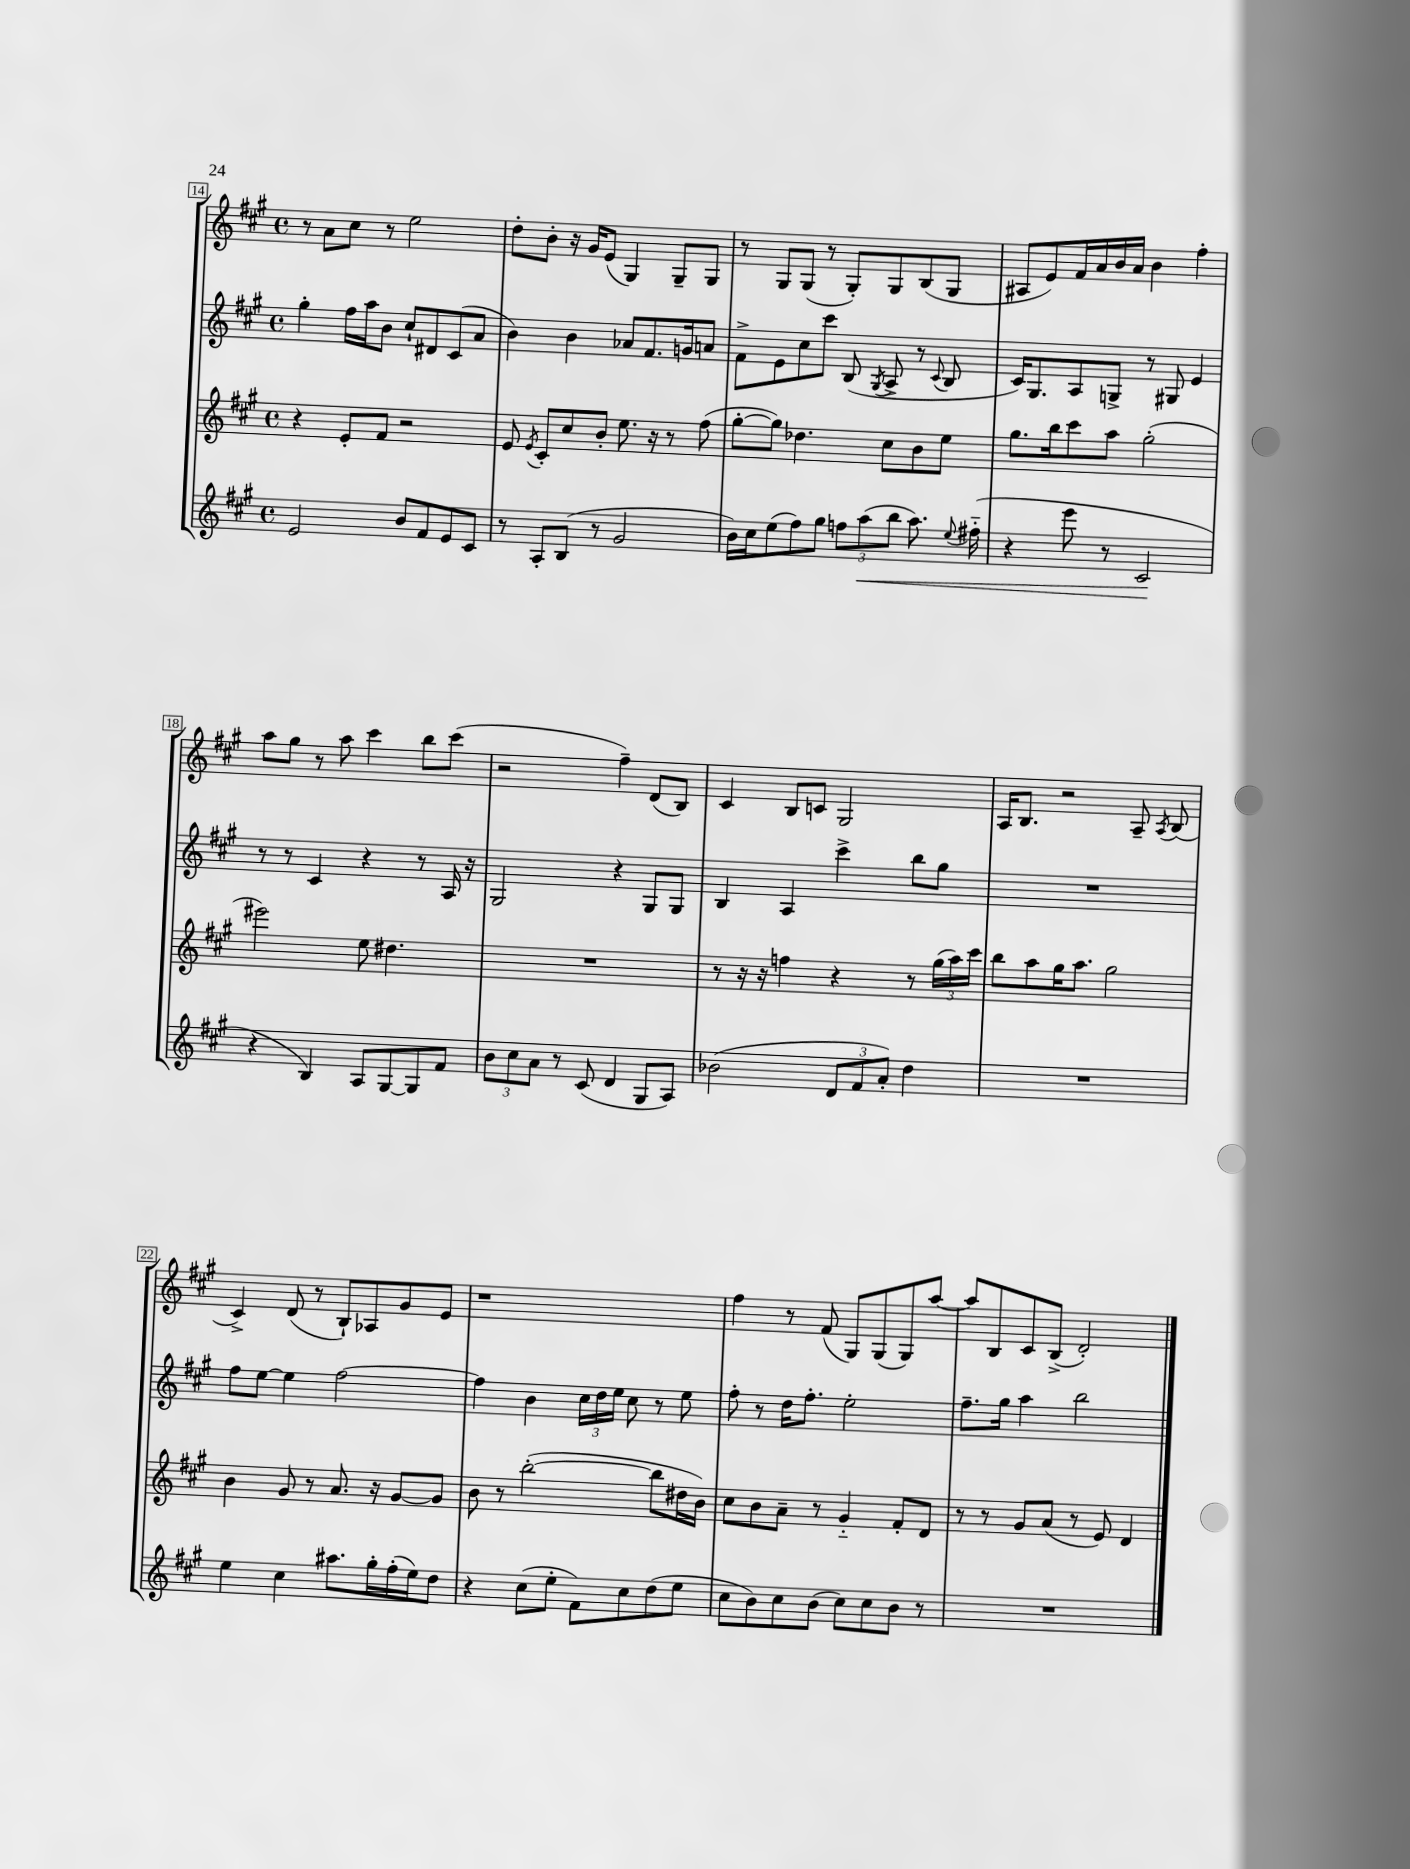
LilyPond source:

<<
\new StaffGroup <<
\new Staff = "s0" {
    \clef treble \key a \major \defaultTimeSignature \time 4/4
    \autoBeamOff r8 a'8[ cis''8] r8 e''2 |
    d''8[-. b'8]-. r16 gis'16[ e'8]( gis4) gis8[-- gis8] |
    r8 gis8[ gis8]( r8 gis8[-.) gis8 b8( gis8] |
    ais8[ e'8) fis'16 a'16 b'16 a'16] b'4 fis''4-. |
    a''8[ gis''8] r8 a''8 cis'''4 b''8[ cis'''8]( |
    r2 fis''4--) d'8[( b8]) |
    cis'4 b8[ c'8] gis2 |
    a16[ b8.] r2 a8-- \acciaccatura { a8 } b8( |
    cis'4->) d'8( r8 b8[-!) aes8 gis'8 e'8] |
    r1 |
    fis''4 r8 fis'8( gis8[) gis8( gis8) a''8]~ |
    a''8[ b8 cis'8 b8]->( d'2-.) \bar "|." |
}
\new Staff = "s1" {
    \clef treble \key a \major \defaultTimeSignature \time 4/4
    \autoBeamOff gis''4-. fis''16[ a''16 b'8] cis''8[-! dis'8 cis'8( a'8] |
    b'4) b'4 aes'8[ fis'8. g'16 a'8] |
    fis'8[-> e'8 cis''8 cis'''8] b8( \acciaccatura { gis8 } a8-> r8 \appoggiatura { cis'8 } b8 |
    cis'16[) gis8. a8 g8]-> r8 gis8 e'4 |
    r8 r8 cis'4 r4 r8 a16 r16 |
    gis2 r4 gis8[ gis8] |
    b4 a4 cis'''4-> b''8[ gis''8] |
    R1 |
    fis''8[ e''8]~ e''4 fis''2~ |
    fis''4 b'4 \tuplet 3/2 { cis''16[ d''16 e''16] } cis''8 r8 e''8 |
    fis''8-. r8 d''16[ fis''8.]-. e''2-. |
    fis''8.[-- gis''16] a''4 b''2 \bar "|." |
}
\new Staff = "s2" {
    \clef treble \key a \major \defaultTimeSignature \time 4/4
    \autoBeamOff r4 e'8[-. fis'8] r2 |
    e'8 \acciaccatura { e'8 } cis'8[-. cis''8 b'8]-. e''8. r16 r8 fis''8( |
    gis''8[~-. gis''8]) des''4. cis''8[ b'8 e''8] |
    gis''8.[ b''16 cis'''8 a''8] gis''2-.( |
    eis'''2) e''8 dis''4. |
    R1 |
    r8 r16 r16 f''4 r4 r8 \tuplet 3/2 { gis''16[( a''16) cis'''16] } |
    b''8[ a''8 gis''16 a''8.] gis''2 |
    b'4 gis'8 r8 a'8. r16 gis'8[~ gis'8] |
    b'8 r8 b''2~-.( b''8[ dis''16 b'16]) |
    cis''8[ b'8 a'8]-- r8 gis'4-_ fis'8[-. d'8] |
    r8 r8 gis'8[ a'8]( r8 e'8) d'4 \bar "|." |
}
\new Staff = "s3" {
    \clef treble \key a \major \defaultTimeSignature \time 4/4
    \autoBeamOff e'2 b'8[ fis'8 e'8 cis'8] |
    r8 a8[-. b8]( r8 gis'2 |
    b'16[) cis''16 e''8( fis''8) gis''8] \tuplet 3/2 { f''8[ a''8\<( b''8] } a''8.) \appoggiatura { e''8 } fis''16-_( |
    r4 e'''8 r8 cis'2\! |
    r4 b4) a8[ gis8~ gis8 fis'8] |
    \tuplet 3/2 { b'8[ cis''8 a'8] } r8 cis'8( d'4 gis8[ a8]) |
    bes'2( \tuplet 3/2 { d'8[ fis'8 a'8]-.) } d''4 |
    R1 |
    e''4 cis''4 ais''8.[ gis''16-. fis''16-.( e''16) d''8] |
    r4 cis''8[( e''8]-. fis'8[) cis''8 d''8( e''8] |
    cis''8[ b'8) cis''8 b'8]( cis''8[) cis''8 b'8] r8 |
    R1 \bar "|." |
}
>>
>>
\layout { \context { \Score currentBarNumber = #14 \override BarNumber.stencil = #(make-stencil-boxer 0.1 0.3 ly:text-interface::print) } }
